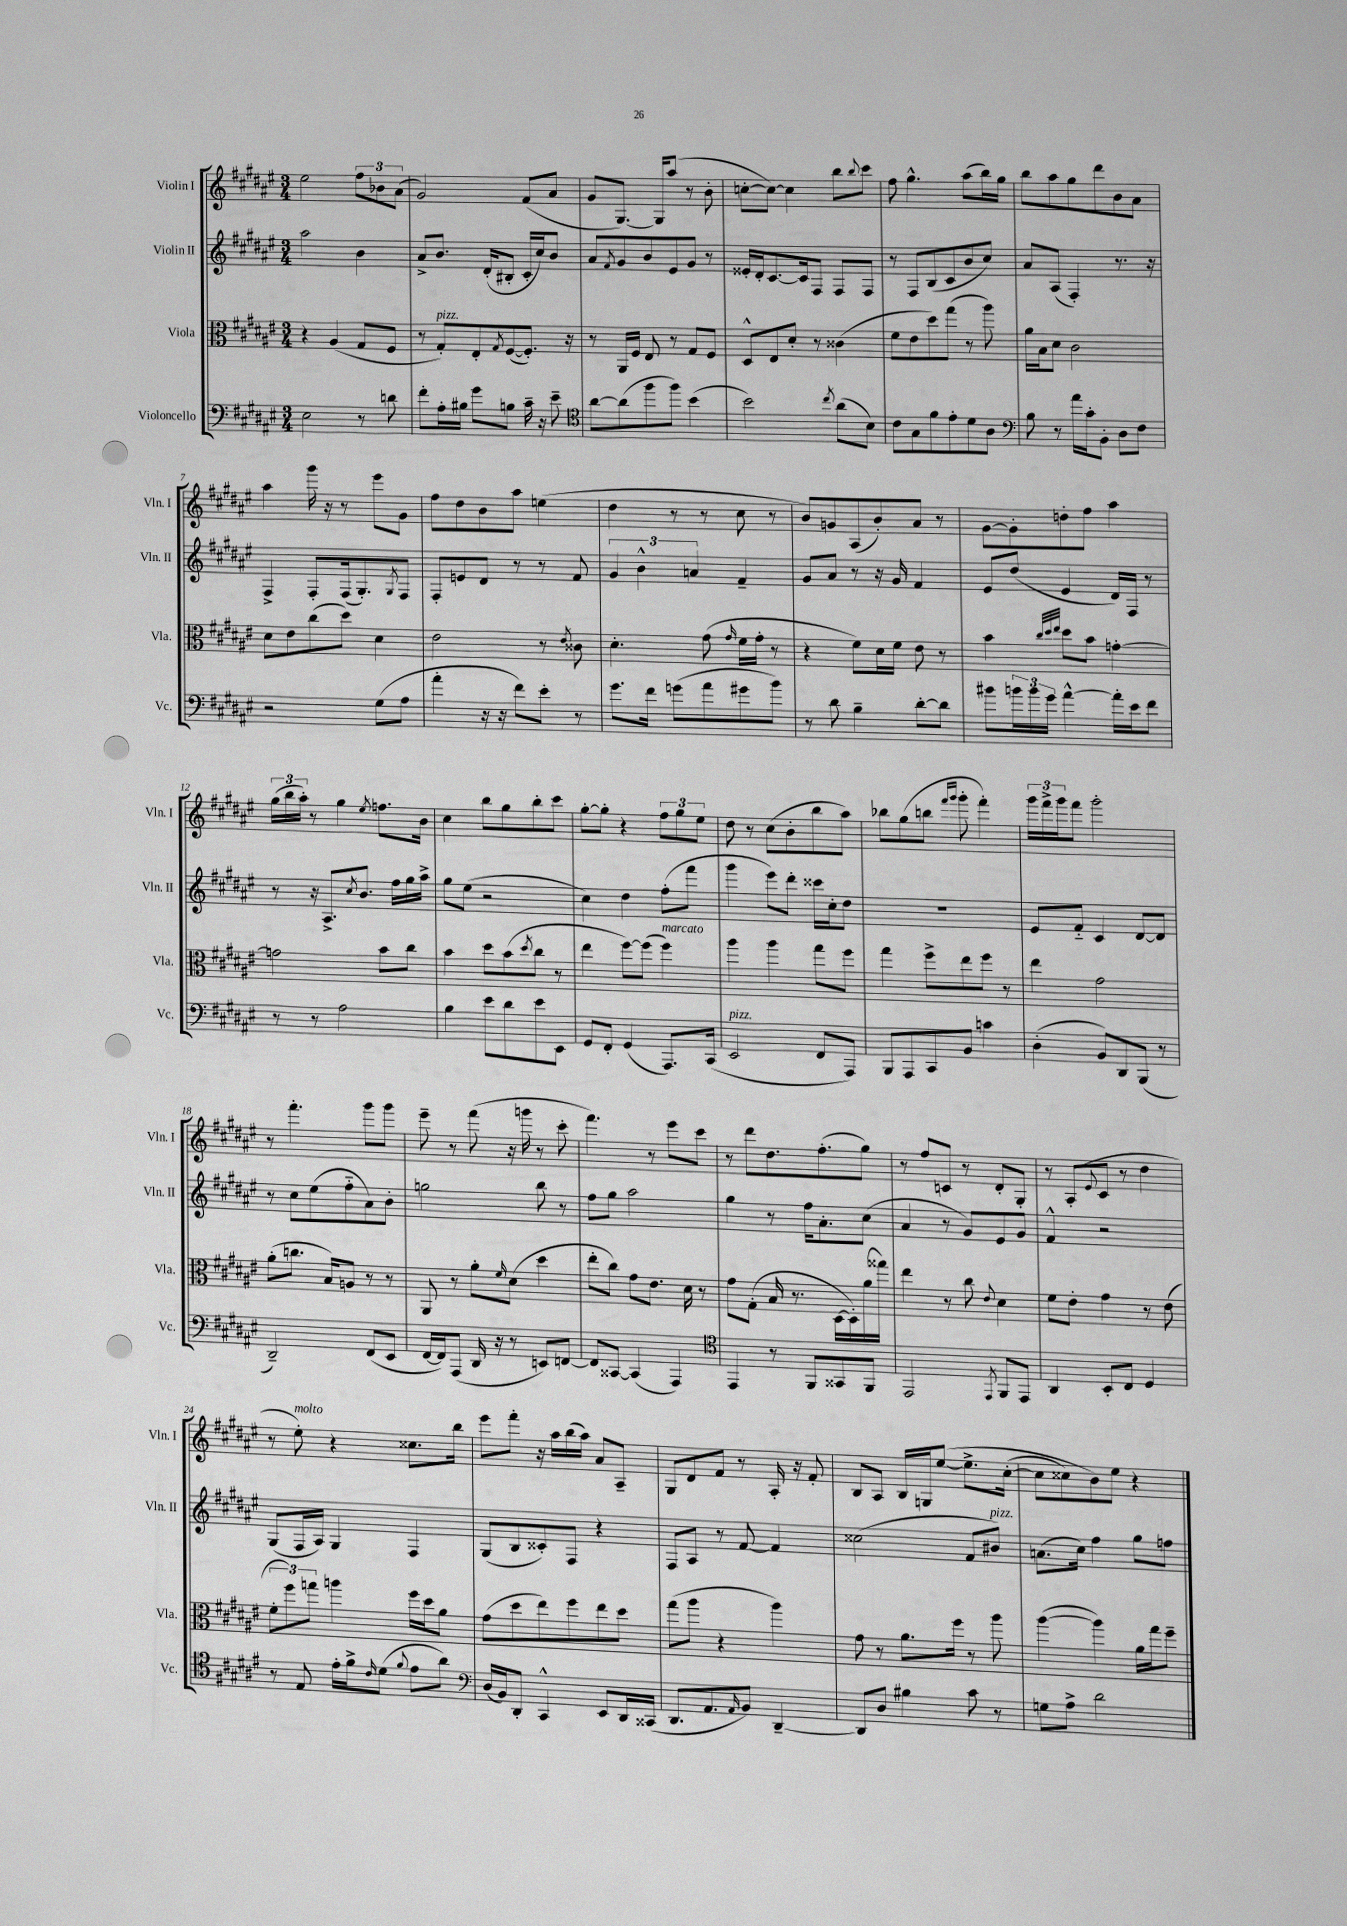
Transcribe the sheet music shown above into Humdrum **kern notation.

**kern	**kern	**kern	**kern
*part4	*part3	*part2	*part1
*staff4	*staff3	*staff2	*staff1
*I"Violoncello	*I"Viola	*I"Violin II	*I"Violin I
*I'Vc.	*I'Vla.	*I'Vln. II	*I'Vln. I
*clefF4	*clefC3	*clefG2	*clefG2
*k[f#c#g#d#a#e#]	*k[f#c#g#d#a#e#]	*k[f#c#g#d#a#e#]	*k[f#c#g#d#a#e#]
*M3/4	*M3/4	*M3/4	*M3/4
=1	=1	=1	=1
2E#\	4r	2aa#\	2ee#\
.	(4A#/	.	.
8r	8G#/L	4b\	12ff#\L
.	.	.	12b-X\
8dn\	8F#/J	.	.
.	.	.	(12a#\J
=2	=2	=2	=2
8f#'\L	8r	8a#^/L	2g#/)
!	!LO:TX:a:i:t=pizz.	!	!
16A#'\L	8G#'/L)	8.b/J	.
16B#X\JJ	.	.	.
8g#\L	8E#'/	.	.
.	.	(16d#'/KL	.
.	8qG#/	.	.
8Bn\J	([8F#/	8B#X'/J	.
16c#~\	8.F#'/J])	16c#'/LL	(8f#/L
16r	.	16cc#/J)	.
8e#~\	.	8b/J	8a#/J
.	16r	.	.
=3	=3	=3	=3
*clefC4	*	*	*
[8a#\L	8r	8a#/L	8g#/L
.	.	8qf#/	.
(8a#\]	16AA#/LL	8g#/	[8.G#/J)
.	16F#/JJ	.	.
8ff#\	8E#/	8b/	.
.	.	.	16G#/KL]
8ff#\J)	8r	8e#/	(8aa#/J
(4b\	8G#/L	8g#/J	8r
.	8F#/J	8r	8b'\
=4	=4	=4	=4
2b\)	8D#^^/L	16e##X'/LL	[8ccn'\L
.	.	16d#'/J	.
.	8E#/	[8.c#/	8cc\J_)
.	8d#'/J	.	4cc\]
.	.	16c#/k]	.
.	8r	8F#/J	.
8qcc#/	.	.	.
(8a#\L	(4c##X\	8F#/L	8bb\L
.	.	.	8qqbb/
8B\J)	.	8F#/J	8ccc#\J
=5	=5	=5	=5
8c#\L	8f#\L	8r	8ff#\
8G#\	8e#\	8F#/L	4.gg#^^\
8f#\	8dd#\)	(8B/	.
8e#'\	(8gg#\J	8c#/	.
8d#\	8r	8b/	(8aa#\L
8A#\J	8aa#\)	8cc#/J)	16bb\L)
.	.	.	16gg#\JJ
=6	=6	=6	=6
*clefF4	*	*	*
8B\	16a#\LL	8a#/L	8bb\L
.	16B\J	.	.
8r	8d#\J	(8A#/J	8aa#\
16a#\LL	2c#\	4F#'/)	8gg#\
16c#'\J	.	.	.
8BB'\J	.	.	8ddd#\
8D#\L	.	8.r	8b\
8F#\J	.	.	8a#\J
.	.	16r	.
!!LO:LB:g=z
=7	=7	=7	=7
2r	8d#\L	4F#^/	4aa#\
.	8e#\	.	.
.	(8cc#\	8F#'/L	16ggg#\
.	.	.	16r
.	8dd#\J)	(16F#/k	8r
.	.	8.G#'/)	.
(8G#\L	4d#\	.	8eee#\L
.	.	8qG#/	.
8A#\J	.	8F#/J	8g#\J
=8	=8	=8	=8
4a#'\	2e#\	8F#'/L	8ff#\L
.	.	8en/	8dd#\
16r	.	8d#/J	8b\
16r	.	.	.
8f#\L)	.	8r	8aa#\J
8e#'\J	8r	8r	(4een\
.	8qe#/	.	.
8r	8c##X\	8f#/	.
=9	=9	=9	=9
8.g#\L	4.d#'\	6g#/	4dd#\
.	.	6b^^\	.
16f#\Jk	.	.	.
(8gn\L	.	.	8r
.	.	6an/	.
8a#\	(8g#\	.	8r
.	16qqg#/	.	.
8g#X\	16f#\LL	4f#~/	8cc#\
.	16g#'\JJ	.	.
8b\J)	8r	.	8r
=10	=10	=10	=10
8r	4r	8g#/L	8b/L)
8d#\	.	8a#/J	8gn/
4B~\	8f#\L)	8r	(8A#/
.	16d#\L	16r	8b'/)
.	16f#\JJ	16g#/	.
[8d#'\L	8e#\	4f#/	8a#/J
8d#\J]	8r	.	8r
=11	=11	=11	=11
8b#X\L	4b\	8e#/L	[8g#\L
24bn\L	.	(8dd#/J	8g#'\]
24b\	.	.	.
24g#\JJ	.	.	.
.	32qqcc#/LLL	.	.
.	32qqdd#/	.	.
.	32qqee#/JJJ	.	.
[4a#^^\	8dd#\L	4e#/	8ddn'\
.	8b\J	.	8ff#\J
16a#'\LL]	[4gn'\	16d#/LL)	4aa#\
16e#\J	.	16F#/JJ	.
8f#\J	.	8r	.
!!LO:LB:g=z
=12	=12	=12	=12
8r	2gn\]	8r	(24gg#\LL
.	.	.	24bb\
.	.	.	24aa#'\JJ)
8r	.	16r	8r
.	.	8.A#^/L	.
2A#\	.	.	4gg#\
.	.	8qcc#/	.
.	.	8.b/J	.
.	.	.	8qee#/
.	8b\L	.	8.ffn\L
.	.	16ff#\LL	.
.	8cc#\J	16gg#\	.
.	.	16aa#^\JJ	16b\Jk
=13	=13	=13	=13
4B\	4b\	8gg#\L	4cc#\
.	.	(8ee#\J	.
8e#\L	8dd#\L	2r	8bb\L
8d#\	(8b\	.	8gg#\
.	8qdd#/	.	.
8e#\	8cc#\J	.	8bb'\
8EE#\J	8r	.	8ccc#\J
=14	=14	=14	=14
8GG#/L	4ee#\	4cc#\)	[8gg#'\L
8FF#'/J	.	.	8gg#'\J]
(4GG#/	[8ff#\L)	4dd#\	4r
.	(8ff#\J]	.	.
!	!LO:TX:a:i:t=marcato	!	!
8.AAA#/L)	4ff#\)	(8ff#'\L	12ff#\L
.	.	.	12gg#\
.	.	8fff#\J	.
.	.	.	12ee#\J
(16CC#/Jk	.	.	.
=15	=15	=15	=15
!LO:TX:a:i:t=pizz.	!	!	!
2EE#/	4aa#\	4ggg#\	8dd#\
.	.	.	8r
.	4aa#\	8eee#\L)	(8cc#\L
.	.	8ddd#'\J	8b'\
8FF#/L	8gg#\L	16ccc##X\LL	8bb\
.	.	16cc#'\J	.
8AAA#/J)	8ff#\J	8dd#\J	8aa#\J)
=16	=16	=16	=16
8BBB/L	4gg#\	2.r	8bb-X\L
8AAA#/	.	.	(8gg#\
8CC#/	8ff#^\L	.	8bbn\J
.	.	.	16qqfff#/LL
.	.	.	16qqggg#/JJ
8BB/J	8ee#\	.	8ggg#'\
4cn\	8ff#\J	.	4fff#'\)
.	8r	.	.
=17	=17	=17	=17
(4D#'\	4ee#\	8e#/L	24ggg#\LL
.	.	.	24fff#^\
.	.	.	24ggg#\J
.	.	8f#/J	8fff#\J
8BB/L)	2g#\	4c#/	2ggg#'\
8DD#/	.	.	.
(8BBB/J	.	[8d#/L	.
8r	.	8d#/J]	.
!!LO:LB:g=z
=18	=18	=18	=18
2DD#~/)	(8a#'\L	8r	8r
.	8.ccn\J	8cc#\L	4.fff#'\
.	.	(8ee#\	.
.	16B/KL)	.	.
.	8An/J	8ff#\	.
(8FF#/L	8r	8a#\)	8ggg#\L
8EE#/J	8r	8b'\J	8ggg#\J
=19	=19	=19	=19
[16FF#/LL	8AA#/	2ggn\	8eee#~\
16FF#/J])	.	.	.
(8AAA#/J	8r	.	8r
16DD#/	8a#'\L	.	(8fff#\
16r	.	.	.
.	16qqf#/	.	.
8r	(8d#\J	.	16r
.	.	.	16gggn\
8EEn/L)	4dd#\	8bb\	8r
[8FFn/J	.	8r	8ccc#'\
=20	=20	=20	=20
8FF/L]	8ee#'\L	8ff#\L	4.fff#\)
[8CC##X/J	8cc#\J)	8gg#\J	.
(4CC##/]	8g#\L	2aa#\	.
.	8.e#\J	.	8r
4AAA#/)	.	.	8eee#\L
.	16d#\	.	.
.	8r	.	8ccc#\J
=21	=21	=21	=21
*clefC4	*	*	*
4EE#/	8g#\L	4gg#\	8r
.	(8G#'\J	.	8ddd#\L
8r	16B/	8r	8.dd#\
.	8.r	.	.
8FF#/L	.	16ff#\KL	.
.	.	8.a#'\	(8.ff#'\
8GG##X/	[16D#\LL	.	.
.	16D#'\])	.	.
8FF#/J	(16a#\	(8cc#\J	8gg#\J)
.	16gg##X\JJ)	.	.
=22	=22	=22	=22
2EE#/	4ee#\	4a#/	8r
.	.	.	8ff#/L
.	8r	8r	8cn/J
.	8cc#\	8g#/L)	8r
8qEE#/	8qqe#/	.	.
8FF#/L	4d#\	8e#/	8d#'/L
8EE#/J	.	8g#/J	8G#'/J
=23	=23	=23	=23
4AA#/	8f#\L	4f#^^/	8r
.	8e#'\J	.	(8A#'/L
.	.	.	8qqe#/
8BB'/L	4g#\	2r	8c#/J
8C#/J	.	.	8r
4D#/	8r	.	4dd#\
.	(8e#\	.	.
!!LO:LB:g=z
=24	=24	=24	=24
8r	12f#'\L	(8G#/L	8r
.	12ff#\)	.	.
!	!	!	!LO:TX:a:i:t=molto
8E#/	.	16F#/L	8ee#'\)
.	12ggn\J	.	.
.	.	16A#/JJ)	.
16e#'\LL	4aan\	4G#/	4r
16f#^\J	.	.	.
16qqc#/	.	.	.
(8d#\J	.	.	.
8qqf#/	.	.	.
8e#\L	16ff#\LL	4F#/	8.cc##X\L
.	16dd#\J	.	.
8a#\J)	8a#\J	.	.
.	.	.	16bb\Jk
=25	=25	=25	=25
*clefF4	*	*	*
(16D#/LL	(8g#\L	(8G#/L	8eee#\L
16BB/J)	.	.	.
8DD#'/J	8dd#\	8B/	8fff#'\J
4CC#^^/	8ee#\)	8c##X'/)	16r
.	.	.	16aa#\LL
.	8ff#\	8F#/J	(16bb\
.	.	.	16aa#\JJ)
8EE#/L	8ee#\	4r	8a#/L
16DD#/L	8dd#\J	.	8A#~/J
(16CC##X/JJ	.	.	.
=26	=26	=26	=26
8.DD#/L	(8gg#\L	8F#/L	8G#/L
.	8aa#\J	8A#/J	8d#/
8.AA#/	.	.	.
.	4r	8r	8f#/J
16qqAA#/	.	.	.
8BB/J)	.	[8f#/	8r
[4DD#~/	4aa#\)	4f#/]	16A#'/
.	.	.	16r
.	.	.	8f#'/
=27	=27	=27	=27
8DD#/L]	8g#\	(2cc##X\	8B/L
8D#/J	8r	.	8A#/J
4B#X\	8.a#\L	.	16B/LL
.	.	.	16Gn/J
.	.	.	([8ee#/J
.	16ff#\Jk	.	.
8c#\	8r	8f#/L	8.ee#^\L]
!	!	!LO:TX:a:i:t=pizz.	!
8r	8aa#\	8b#X/J)	.
.	.	.	([16cc#'\Jk
=28	=28	=28	=28
8Gn\L	([4aa#\	(8.an\L	8cc#\L]
8A#^\J	.	.	8cc##X\)
.	.	16cc#\Jk)	.
2d#\	4aa#\])	4ff#\	8b\)
.	.	.	8ee#\J
.	16a#\LL	8gg#\L	4r
.	16gg#\J	.	.
.	8ff#~\J	8ffn\J	.
==	==	==	==
*-	*-	*-	*-
